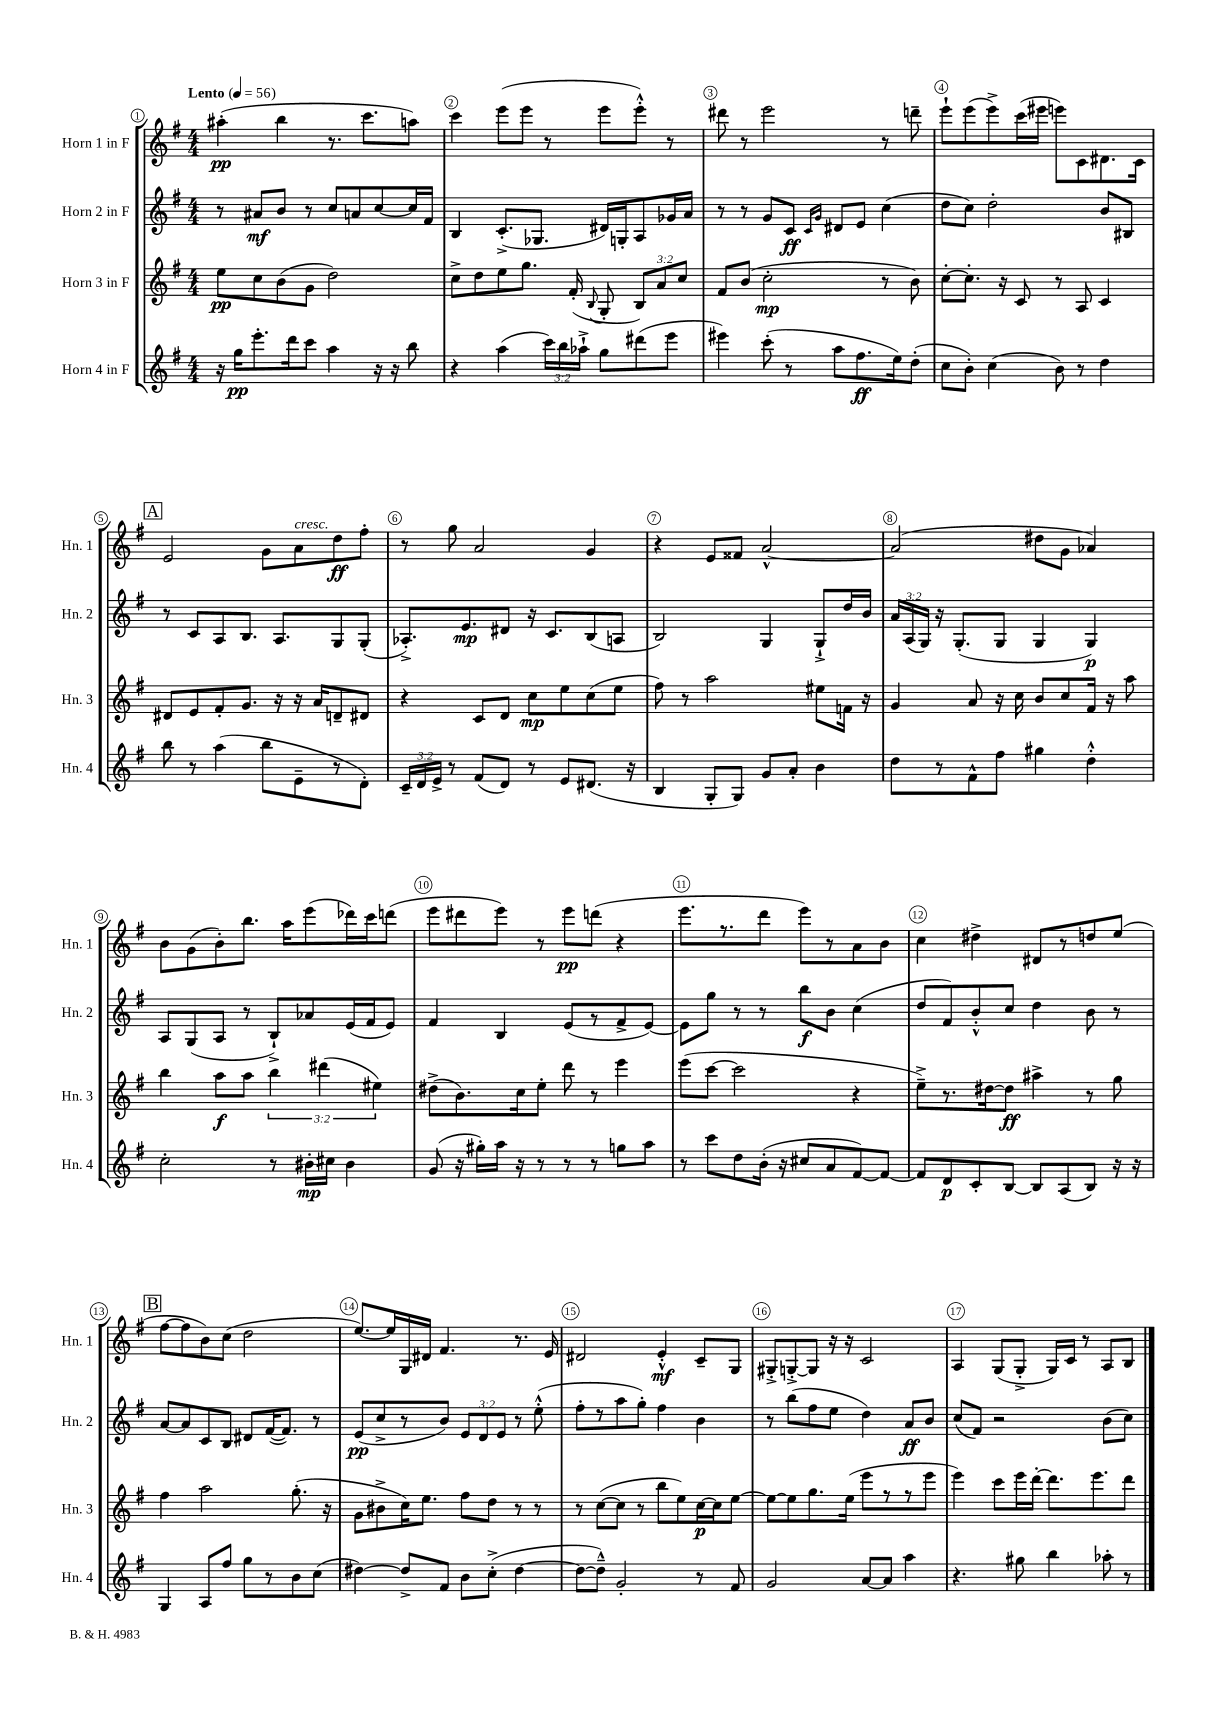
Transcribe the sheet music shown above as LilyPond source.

<<
\new StaffGroup <<
\new Staff = "s0" \with { instrumentName = "Horn 1 in F" shortInstrumentName = "Hn. 1" } {
    \clef treble \key g \major \numericTimeSignature \time 4/4 \tempo "Lento" 4 = 56
    \autoBeamOff ais''4-.\pp( b''4 r8. c'''8.[ a''8]) |
    c'''4 e'''8[( e'''8] r8 e'''8[ e'''8]-.-^) r8 |
    dis'''8 r8 e'''2 r8 d'''8-- |
    e'''8[-! e'''8( e'''8->) c'''16( eis'''16] e'''8[) c'8 dis'8. c'16] |
    \mark \markup { \box "A" } e'2 g'8[ a'8^\markup { \italic "cresc." } d''8\ff fis''8]-. |
    r8 g''8 a'2 g'4 |
    r4 e'8[ fisis'8] a'2~-^ |
    a'2( dis''8[ g'8] aes'4) |
    b'8[ g'8( b'8-.) b''8.] a''16[ e'''8( des'''16) c'''16 d'''8]( |
    e'''8[ dis'''8 e'''8]) r8 e'''8[\pp d'''8]( r4 |
    e'''8.[ r8. d'''8] e'''8[) r8 a'8 b'8] |
    c''4 dis''4-> dis'8[ r8 d''8 e''8]( |
    \mark \markup { \box "B" } fis''8[~ fis''8 b'8) c''8]( d''2 |
    e''8.[~) e''16 g16 dis'16] fis'4. r8. e'16 |
    dis'2 e'4-.-^\mf c'8[-- g8] |
    gis8[-.-> g8~-.-> g8] r16 r16 c'2 |
    a4 g8[( g8]-.-> g16[) c'16] r8 a8[ b8] \bar "|." |
}
\new Staff = "s1" \with { instrumentName = "Horn 2 in F" shortInstrumentName = "Hn. 2" } {
    \clef treble \key g \major \numericTimeSignature \time 4/4 \override Staff.TupletNumber.text = #tuplet-number::calc-fraction-text
    \autoBeamOff r8 ais'8[\mf b'8] r8 c''8[ a'8 c''8~ c''16 fis'16] |
    b4 c'8.[-.->( ges8.] dis'16[) g16-. a8 ges'16 a'16] |
    r8 r8 g'8[ c'8]\ff \grace { c'16[ g'16] } dis'8[ e'8] c''4( |
    d''8[ c''8]) d''2-. b'8[ bis8] |
    \mark \markup { \box "A" } r8 c'8[ a8 b8.] a8.[ g8 g8]-.( |
    aes8.[-.->) e'8.\mp dis'8] r16 c'8.[ b8( a8] |
    b2) g4 g8[-!-> d''16 b'16] |
    \tuplet 3/2 { a'16[ a16( g16]) } r16 g8.[-.( g8] g4 g4\p) |
    a8[ g8( a8] r8 b8[-!->) aes'8 e'16( fis'16 e'8]) |
    fis'4 b4 e'8[( r8 fis'8-> e'8]~) |
    e'8[ g''8] r8 r8 b''8[\f b'8] c''4( |
    d''8[ fis'8) b'8-.-^ c''8] d''4 b'8 r8 |
    \mark \markup { \box "B" } a'8[~ a'8 c'8 b8] dis'8[ fis'16~( fis'8.]) r8 |
    e'8[\pp( c''8-> r8 b'8]) \tuplet 3/2 { e'8[ d'8 e'8] } r8 e''8-.-^( |
    fis''8[-. r8 a''8 g''8]-.) fis''4 b'4 |
    r8 b''8[( fis''8 e''8] d''4) a'8[\ff b'8] |
    c''8[( fis'8]) r2 b'8[( c''8]) \bar "|." |
}
\new Staff = "s2" \with { instrumentName = "Horn 3 in F" shortInstrumentName = "Hn. 3" } {
    \clef treble \key g \major \numericTimeSignature \time 4/4 \override Staff.TupletNumber.text = #tuplet-number::calc-fraction-text
    \autoBeamOff e''8[\pp c''8 b'8( g'8] d''2) |
    c''8[-> d''8 e''8 g''8.] fis'16-.( \appoggiatura { b8 } g8-. \tuplet 3/2 { b8[) a'8 c''8] } |
    fis'8[ b'8]( c''2-.\mp r8 b'8) |
    c''8[~-. c''8.]-. r16 c'8 r8 a8 c'4 |
    \mark \markup { \box "A" } dis'8[ e'8 fis'8-. g'8.] r16 r16 a'16[ d'8-- dis'8] |
    r4 c'8[ d'8] c''8[\mp e''8 c''8( e''8] |
    fis''8) r8 a''2 eis''8[ f'16] r16 |
    g'4 a'8 r16 c''16 b'8[ c''8 fis'16] r16 a''8 |
    b''4 a''8[\f a''8] \tuplet 3/2 { b''4 dis'''4( eis''4) } |
    dis''8[->( b'8.) c''16 e''8]-. d'''8 r8 e'''4 |
    e'''8[( c'''8]~ c'''2 r4 |
    e''8[--->) r8. dis''16~ dis''8]\ff ais''4-> r8 g''8 |
    \mark \markup { \box "B" } fis''4 a''2 g''8.-.( r16 |
    g'8[ bis'8-> c''16) e''8.] fis''8[ d''8] r8 r8 |
    r8 c''8[~( c''8] r8 b''8[ e''8) c''16~\p c''16 e''8]~ |
    e''8[~ e''8 g''8. e''16]( e'''8[ r8 r8 e'''8] |
    e'''4) c'''8[ e'''16 d'''16]~-. d'''8.[ e'''8. d'''8] \bar "|." |
}
\new Staff = "s3" \with { instrumentName = "Horn 4 in F" shortInstrumentName = "Hn. 4" } {
    \clef treble \key g \major \numericTimeSignature \time 4/4 \override Staff.TupletNumber.text = #tuplet-number::calc-fraction-text
    \autoBeamOff r16 g''16[\pp e'''8.-. d'''16 c'''8] a''4 r16 r16 b''8 |
    r4 a''4( \tuplet 3/2 { c'''16[) b''16 aes''16]-!-> } g''8[ dis'''8( e'''8] |
    eis'''4) c'''8-.( r8 a''8[ fis''8.\ff e''16) d''8]-.( |
    c''8[ b'8]-.) c''4( b'8) r8 d''4 |
    \mark \markup { \box "A" } b''8 r8 a''4( b''8[ e'8-- r8 d'8]-.) |
    \tuplet 3/2 { c'16[-- d'16 e'16]-> } r8 fis'8[( d'8]) r8 e'8[ dis'8.]( r16 |
    b4 g8[-. g8]) g'8[ a'8]-. b'4 |
    d''8[ r8 fis'8-^ fis''8] gis''4 d''4-.-^ |
    c''2-. r8 bis'16[-.\mp cis''16] bis'4 |
    g'8( r16 gis''16[-.) a''16] r16 r8 r8 r8 g''8[ a''8] |
    r8 c'''8[ d''8 b'16]-.( r16 cis''8[ a'8 fis'8~) fis'8]~ |
    fis'8[ d'8\p c'8-. b8]~ b8[ a8( b8]) r16 r16 |
    \mark \markup { \box "B" } g4 a8[ fis''8] g''8[ r8 b'8 c''8]( |
    dis''4~) dis''8[-> fis'8] b'8[ c''8]-.->( dis''4~ |
    dis''8[~ dis''8]---^) g'2-. r8 fis'8 |
    g'2 a'8[~ a'8] a''4 |
    r4. gis''8 b''4 aes''8-. r8 \bar "|." |
}
>>
>>
\layout { \context { \Score \override BarNumber.break-visibility = ##(#f #t #t) barNumberVisibility = #all-bar-numbers-visible \override BarNumber.stencil = #(make-stencil-circler 0.1 0.3 ly:text-interface::print) } }
